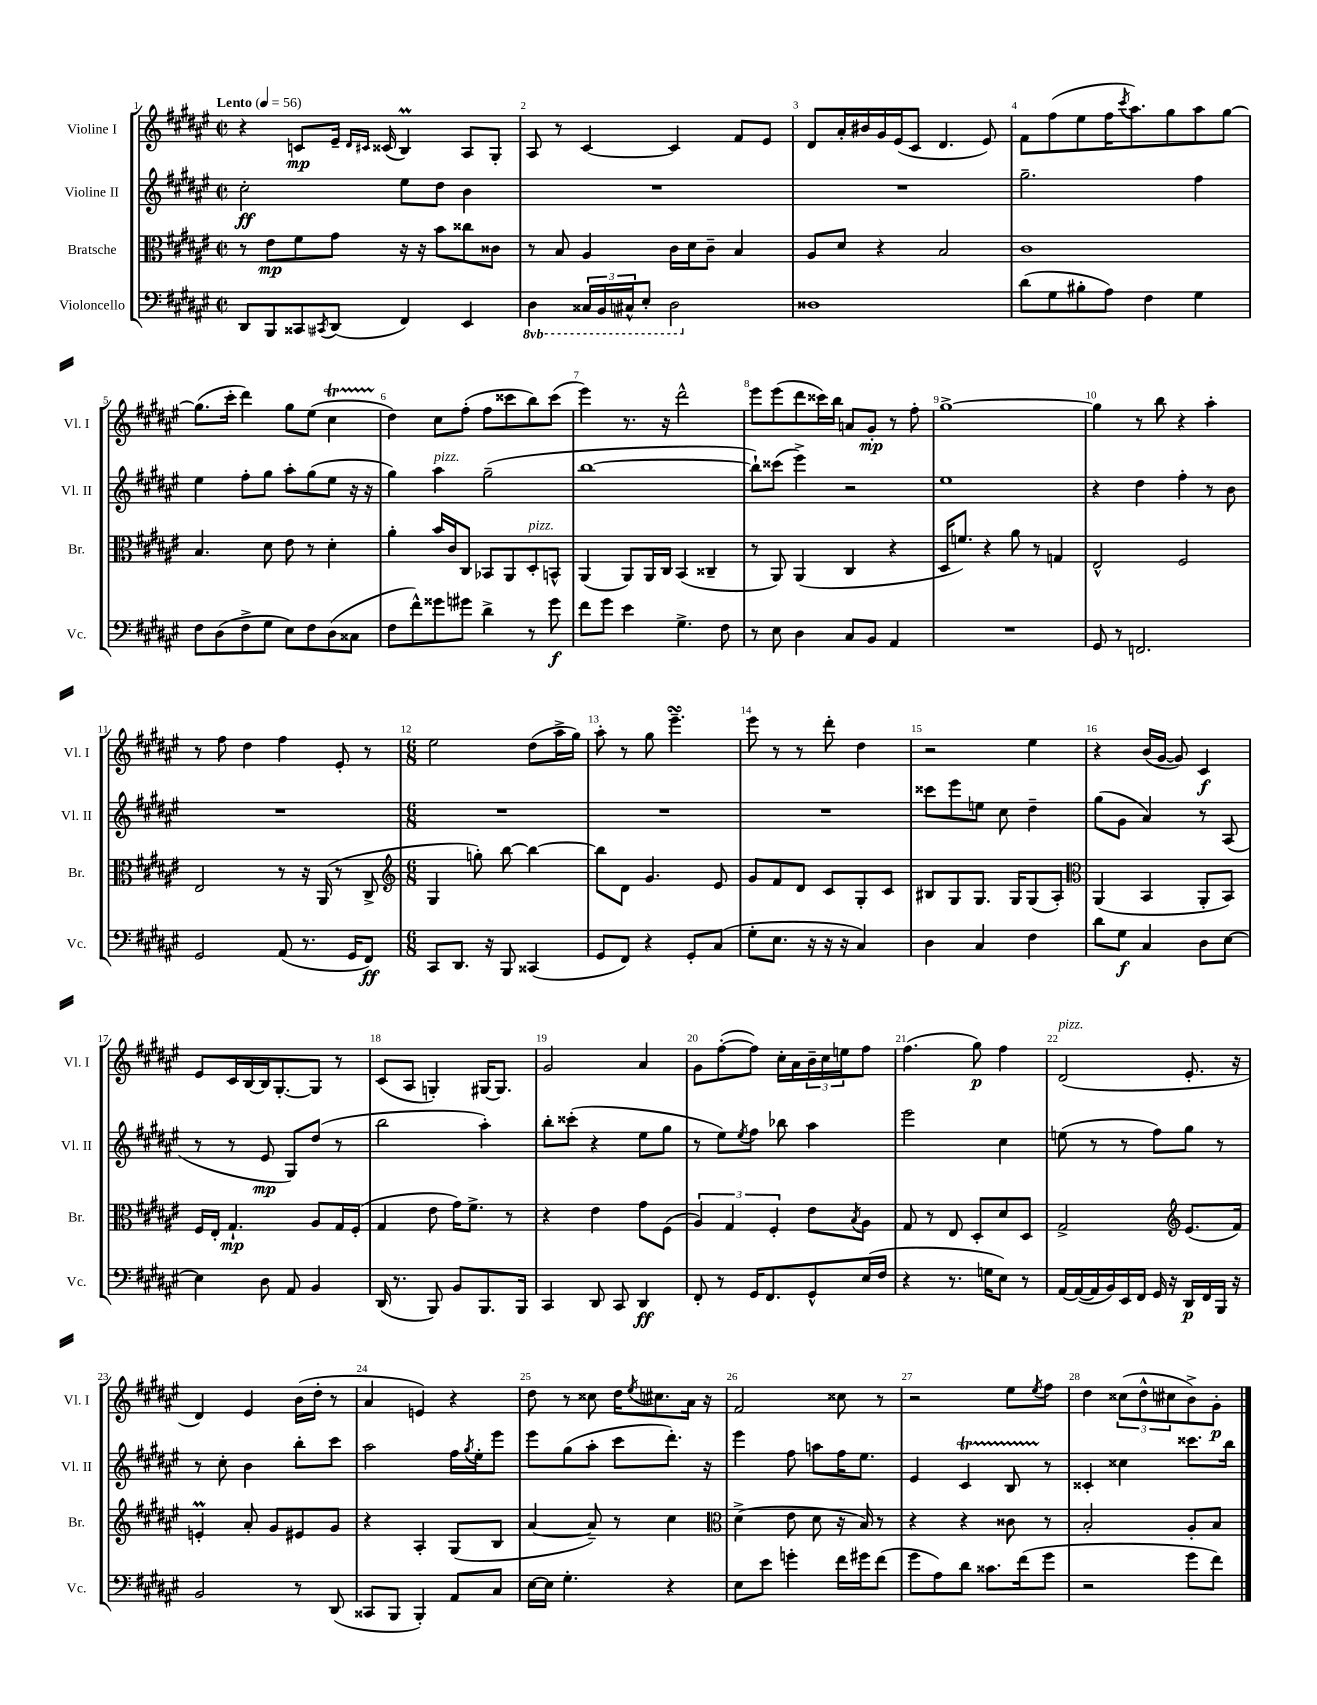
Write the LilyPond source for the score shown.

<<
\new StaffGroup <<
\new Staff = "s0" \with { instrumentName = "Violine I" shortInstrumentName = "Vl. I" } {
    \clef treble \key fis \major \defaultTimeSignature \time 2/2 \tempo "Lento" 4 = 56
    r4 c'8\mp eis'16-- \grace { dis'16 cis'16 } cisis'16( b4\prall) ais8 gis8-. |
    ais8 r8 cis'4~ cis'4 fis'8 eis'8 |
    dis'8 ais'16-. bis'16 gis'16 eis'16( cis'8 dis'4. eis'8) |
    fis'8 fis''8( eis''8 fis''16 \acciaccatura { cis'''8 } ais''8.) gis''8 ais''8 gis''8~ |
    gis''8.( cis'''16-. dis'''4) gis''8 eis''8( cis''4\startTrillSpan |
    dis''4\stopTrillSpan) cis''8 fis''8-.( fis''8 cisis'''8 b''8) cisis'''8( |
    eis'''4) r8. r16 dis'''2-^ |
    eis'''8 eis'''8( dis'''8 cisis'''16) b''16 a'8 gis'8-.\mp r8 fis''8-. |
    gis''1~-> |
    gis''4 r8 b''8 r4 ais''4-. |
    r8 fis''8 dis''4 fis''4 eis'8-. r8 |
    \numericTimeSignature \time 6/8 eis''2 dis''8( ais''16-> gis''16) |
    ais''8-. r8 gis''8 eis'''4.--\turn |
    eis'''8 r8 r8 dis'''8-. dis''4 |
    r2 eis''4 |
    r4 b'16( gis'16~ gis'8) cis'4\f |
    eis'8 cis'16 b16~ b16 gis8.~-. gis8 r8 |
    cis'8( ais8 g4-.) gis16~ gis8. |
    gis'2 ais'4 |
    gis'8 fis''8~-.( fis''8) cis''16-. ais'16 \tuplet 3/2 { b'16-- cis''16 e''16 } fis''8 |
    fis''4.( gis''8\p) fis''4 |
    dis'2^\markup { \italic "pizz." }( eis'8.-. r16 |
    dis'4) eis'4 b'16( dis''16-. r8 |
    ais'4 e'4) r4 |
    dis''8 r8 cisis''8 dis''16 \acciaccatura { eis''8 } cis''8. ais'16 r16 |
    fis'2 cisis''8 r8 |
    r2 eis''8 \acciaccatura { eis''8 } fis''8 |
    dis''4 \tuplet 3/2 { cisis''8( dis''8-^ cis''8 } b'8->) gis'8-.\p \bar "|." |
}
\new Staff = "s1" \with { instrumentName = "Violine II" shortInstrumentName = "Vl. II" } {
    \clef treble \key fis \major \defaultTimeSignature \time 2/2
    cis''2-.\ff eis''8 dis''8 b'4 |
    R1 |
    R1 |
    gis''2.-- fis''4 |
    eis''4 fis''8-. gis''8 ais''8-. gis''8( eis''8 r16 r16 |
    gis''4) ais''4^\markup { \italic "pizz." } gis''2--( |
    b''1~ |
    b''8-!) cisis'''8( eis'''4->) r2 |
    eis''1 |
    r4 dis''4 fis''4-. r8 b'8 |
    R1 |
    \numericTimeSignature \time 6/8 R2. |
    R2. |
    R2. |
    cisis'''8 eis'''8 e''8 cis''8 dis''4-- |
    gis''8( gis'8 ais'4) r8 ais8( |
    r8 r8 eis'8\mp gis8) dis''8( r8 |
    b''2 ais''4-.) |
    b''8-. cisis'''8-.( r4 eis''8 gis''8 |
    r8 eis''8) \acciaccatura { eis''8 } fis''8 bes''8 ais''4 |
    eis'''2 cis''4 |
    e''8( r8 r8 fis''8) gis''8 r8 |
    r8 cis''8-. b'4 b''8-. cis'''8 |
    ais''2 fis''16 \acciaccatura { gis''8 } eis''16-. eis'''8 |
    eis'''8 gis''8( ais''8-. cis'''8 dis'''8.-.) r16 |
    eis'''4 fis''8 a''8 fis''16 eis''8. |
    eis'4 cis'4\startTrillSpan b8 r8\stopTrillSpan |
    cisis'4-. cisis''4 cisis'''8. b''16 \bar "|." |
}
\new Staff = "s2" \with { instrumentName = "Bratsche" shortInstrumentName = "Br." } {
    \clef alto \key fis \major \defaultTimeSignature \time 2/2
    r8 eis'8\mp fis'8 gis'8 r16 r16 b'8 cisis''8 cisis'8 |
    r8 b8 ais4 cis'16 dis'16 cis'8-- b4 |
    ais8 dis'8 r4 b2 |
    cis'1 |
    b4. dis'8 eis'8 r8 dis'4-. |
    ais'4-. b'16 cis'16 cis8 bes,8 ais,8 dis8-.^\markup { \italic "pizz." } b,8-^ |
    ais,4( ais,8) ais,16 cis16 b,4( cisis4-- |
    r8 ais,8) ais,4( cis4 r4 |
    dis16 f'8.) r4 ais'8 r8 g4 |
    eis2-^ fis2 |
    eis2 r8 r16 ais,16( r8 cis8-> |
    \numericTimeSignature \time 6/8 \clef treble gis4 g''8-.) b''8~ b''4~ |
    b''8 dis'8 gis'4. eis'8 |
    gis'8 fis'8 dis'8 cis'8 gis8-. cis'8 |
    bis8 gis8 gis8. gis16 gis8( ais8-.) |
    \clef alto ais,4( b,4 ais,8-. b,8) |
    fis16 eis16-. gis4.-!\mp ais8 gis16 fis16-.( |
    gis4 eis'8 gis'16) fis'8.-> r8 |
    r4 eis'4 gis'8 fis8( |
    \tuplet 3/2 { ais4) gis4 fis4-. } eis'8 \acciaccatura { b8 } ais8 |
    gis8 r8 eis8 dis8-. dis'8 dis8 |
    gis2-> \clef treble eis'8.( fis'16) |
    e'4-.\prall ais'8-. gis'8 eis'8 gis'8 |
    r4 ais4-. gis8( b8 |
    ais'4~ ais'8--) r8 cis''4 |
    \clef alto dis'4->( eis'8 dis'8 r16 b16) r8 |
    r4 r4 cisis'8 r8 |
    b2-. ais8-. b8 \bar "|." |
}
\new Staff = "s3" \with { instrumentName = "Violoncello" shortInstrumentName = "Vc." } {
    \clef bass \key fis \major \defaultTimeSignature \time 2/2 \set Staff.ottavationMarkups = #ottavation-simple-ordinals
    dis,8 b,,8 cisis,8 \acciaccatura { cis,8 } dis,8( fis,4) eis,4 |
    \ottava #-1 dis,4 \tuplet 3/2 { cisis,16 b,,16 cis,16-^ } eis,8-. dis,2 \ottava #0 |
    disis1 |
    dis'8( gis8 bis8-. ais8) fis4 gis4 |
    fis8 dis8( fis8-> gis8 eis8) fis8 dis8( cisis8 |
    fis8 fis'8-^) gisis'8 gis'8 dis'4-> r8 gis'8\f |
    fis'8 gis'8 eis'4 gis4.-> fis8 |
    r8 eis8 dis4 cis8 b,8 ais,4 |
    R1 |
    gis,8 r8 f,2. |
    gis,2 ais,8( r8. gis,16 fis,8\ff) |
    \numericTimeSignature \time 6/8 cis,8 dis,8. r16 b,,8 cisis,4( |
    gis,8 fis,8) r4 gis,8-. cis8( |
    gis8-. eis8. r16 r16 r16 cis4) |
    dis4 cis4 fis4 |
    dis'8 gis8\f cis4 dis8 eis8~ |
    eis4 dis8 ais,8 b,4 |
    dis,16( r8. b,,8) b,8 b,,8. b,,16 |
    cis,4 dis,8 cis,8 dis,4\ff |
    fis,8-. r8 gis,16 fis,8. gis,8-^ eis16( fis16 |
    r4 r8. g16 eis8) r8 |
    ais,16~ ais,16~( ais,16 b,16) eis,16 fis,16 gis,16 r16 dis,16\p fis,16 b,,16 r16 |
    b,2 r8 dis,8( |
    cisis,8 b,,8 b,,4-.) ais,8 cis8 |
    eis16~ eis16 gis4.-. r4 |
    eis8 eis'8 g'4-. fis'16 gis'16 fis'8( |
    gis'8 ais8) dis'8 cisis'8. fis'16( gis'8 |
    r2 gis'8 fis'8) \bar "|." |
}
>>
>>
\layout { \context { \Score \override BarNumber.break-visibility = ##(#f #t #t) barNumberVisibility = #all-bar-numbers-visible } }
